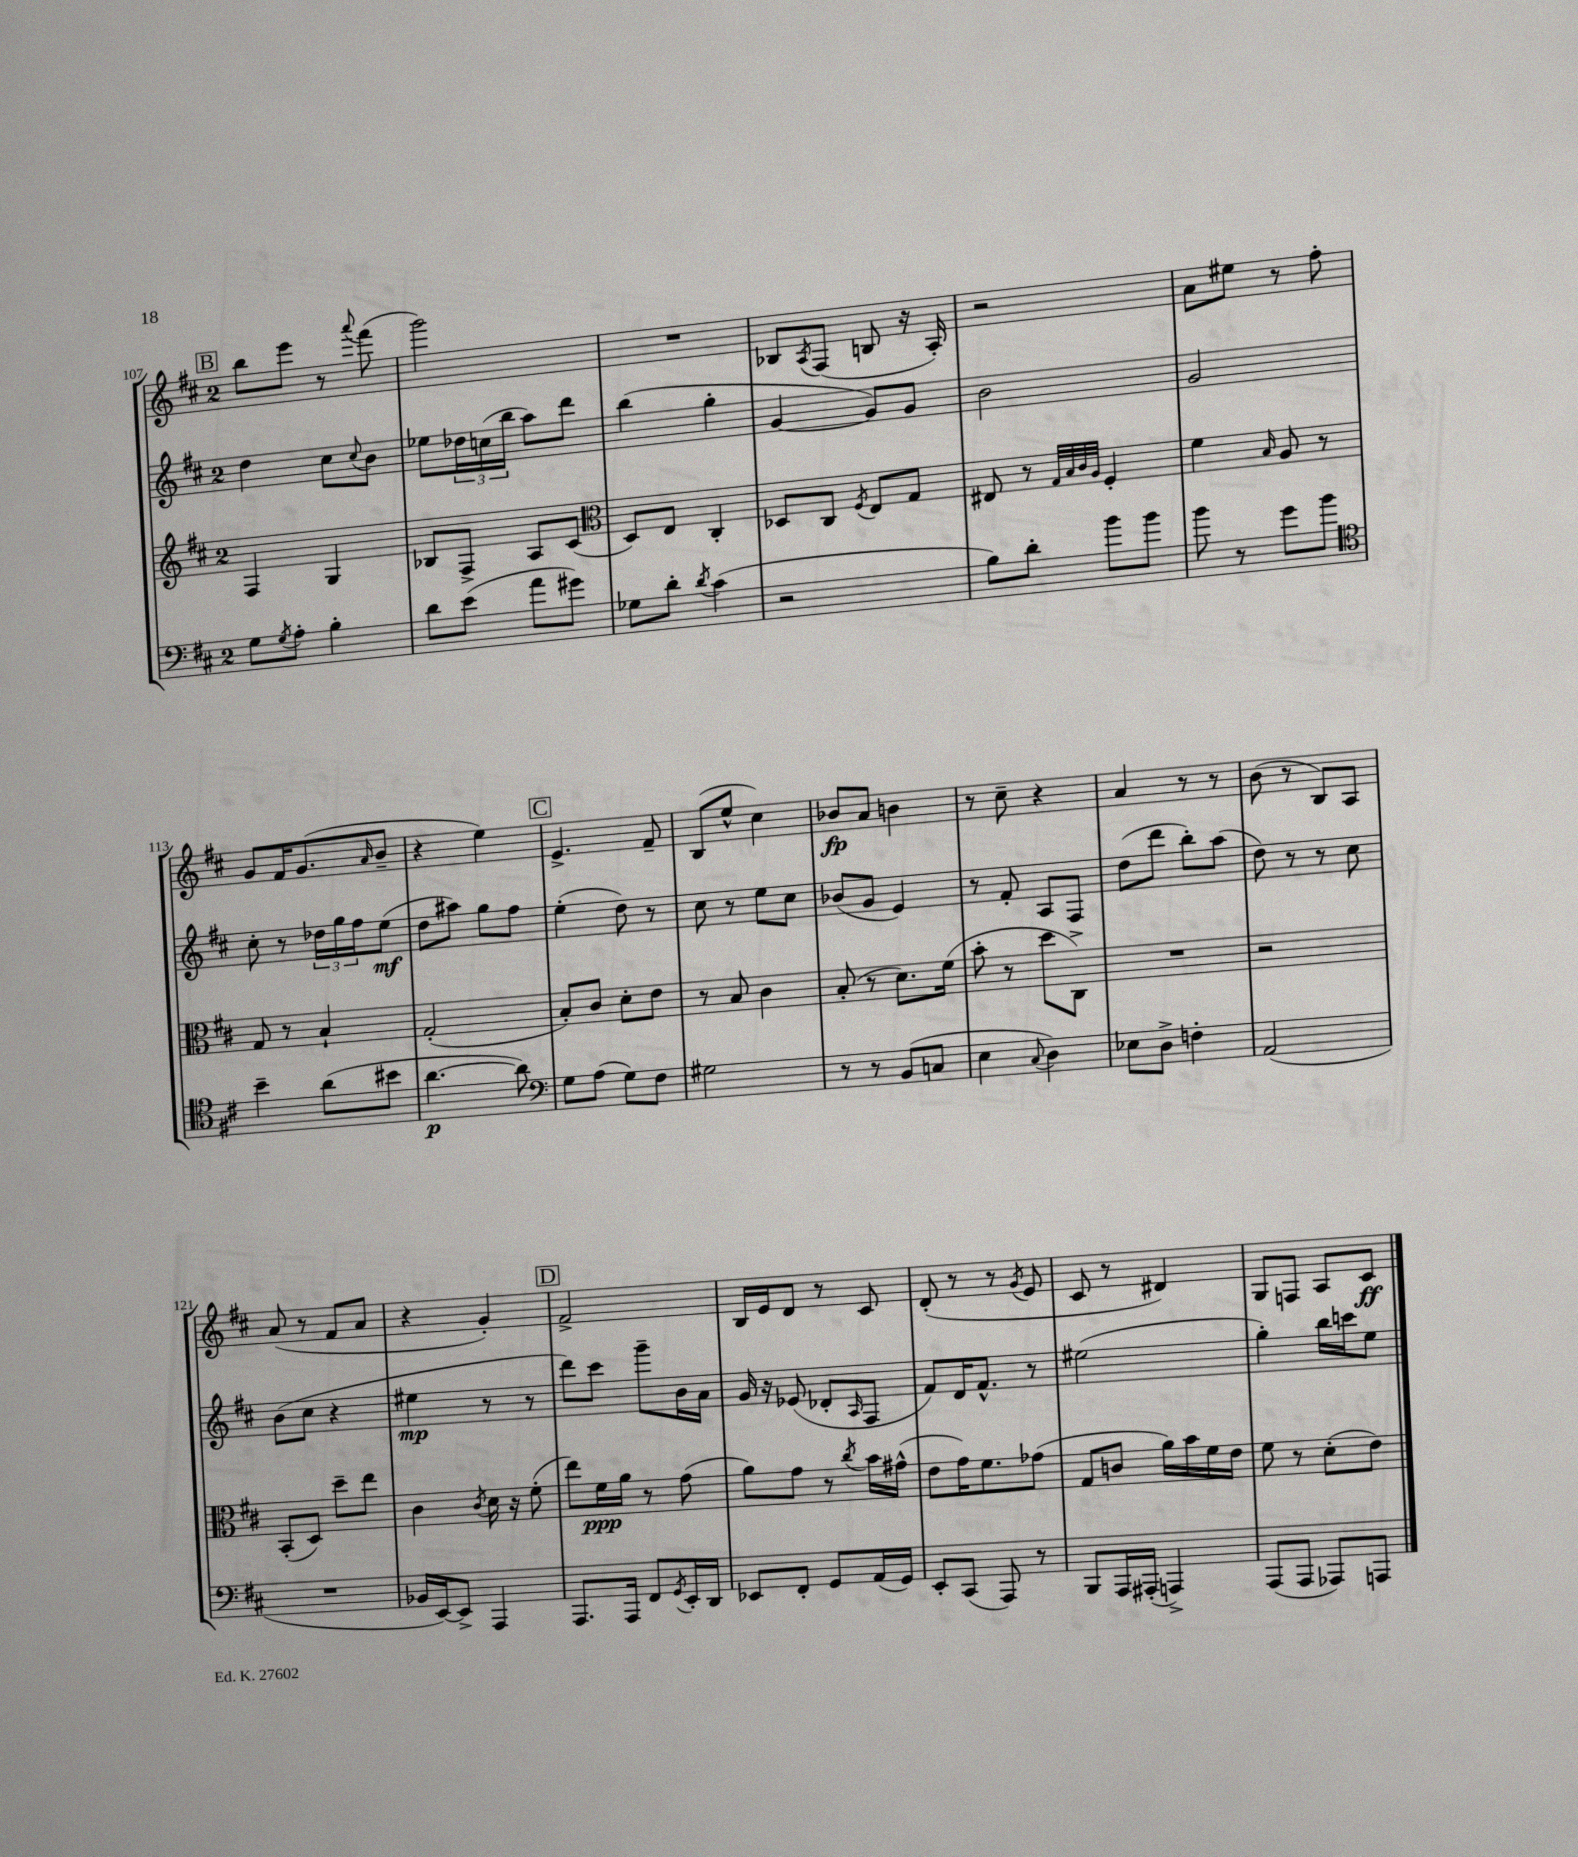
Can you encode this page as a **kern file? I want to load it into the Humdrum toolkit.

**kern	**kern	**kern	**kern
*staff4	*staff3	*staff2	*staff1
*clefF4	*clefG2	*clefG2	*clefG2
*k[f#c#]	*k[f#c#]	*k[f#c#]	*k[f#c#]
*M2/4	*M2/4	*M2/4	*M2/4
8G	4F#	4dd	8bb
8qG	.	.	.
8A'	.	.	8eee
4B'	4G	8cc#	8r
.	.	8qqcc#	8qqaaa
.	.	8b	(8fff#
=	=	=	=
8d	8B-	8ee-	2ggg)
(8e	8F#^	24dd-	.
.	.	(24cc	.
.	.	24bb	.
8a	8A	8aa)	.
8g#)	(8c#	8ddd	.
=	=	=	=
*	*clefC3	*	*
8G-	8D)	(4bb	2r
8d'	8E	.	.
8qd	.	.	.
(4c#	4C#'	4gg'	.
=	=	=	=
2r	8D-	[4g	8B-
.	.	.	8qA
.	8C#	.	(8F#
.	8qF#	.	.
.	8E	8g])	8B
.	8G	8g	16r
.	.	.	16A')
=	=	=	=
8B)	8E#	2b	2r
8d'	8r	.	.
.	32qqG	.	.
.	32qqB	.	.
.	32qqc#	.	.
.	32qqA	.	.
8b	4F#'	.	.
8b	.	.	.
=	=	=	=
8b	4f#	2g	8a
8r	.	.	8ee#
.	16qqB	.	.
8g	8A	.	8r
8b	8r	.	8ff#'
=	=	=	=
*clefC4	*	*	*
4b~	8G	8cc#'	8g
.	8r	8r	16f#
.	.	.	(8.g
(8a	4B`	24dd-	.
.	.	24gg	.
.	.	24ff#	.
.	.	.	16qqa
8b#	.	(8ee	8b~
=	=	=	=
[4.a	(2G'	8dd	4r
.	.	8aa#)	.
.	.	8gg	4ee)
8a])	.	8ff#	.
=	=	=	=
*clefF4	*	*	*
8G	8B')	(4ee'	4.e^
(8A	8c#	.	.
8G)	8d'	8dd)	.
8F#	8e	8r	8f#~
=	=	=	=
2G#	8r	8cc#	(8B
.	8B	8r	8ee^^
.	4c#	8ee	4cc#)
.	.	8cc#	.
=	=	=	=
8r	(8B'	(8b-	8b-
8r	8r	8g	8a
(8BB	8.d)	4e)	4b
8C	.	.	.
.	(16f#	.	.
=	=	=	=
4E	8b'	8r	8r
.	8r	8f#'	8cc#~
8qqC#	.	.	.
4D)	8dd	8A	4r
.	8C#^)	8F#	.
=	=	=	=
8E-	2r	(8dd	4a
8D^	.	8ddd	.
4F'	.	8bb')	8r
.	.	(8aa	8r
=	=	=	=
(2AA	2r	8dd)	(8b
.	.	8r	8r
.	.	8r	8B)
.	.	8cc#	8A
=	=	=	=
2r	(8BB'	(8b	(8a
.	8D)	8cc#	8r
.	8dd~	4r	8f#
.	8ee	.	8a
=	=	=	=
16BB-	4c#	4ee#	4r
[16EE)	.	.	.
8EE^]	.	.	.
.	8qc#	.	.
4AAA	16d	8r	4g')
.	16r	.	.
.	(8f#'	8r	.
=	=	=	=
8.AAA	8ee)	8ddd)	2f#^
.	16f#	8ccc#	.
16AAA	16a	.	.
8FF#	8r	8ggg~	.
8qGG	.	.	.
16EE'	(8g	16b	.
16DD	.	16a	.
=	=	=	=
8EE-	8a)	16g	16B
.	.	16r	16e
8FF#'	8g	(8e-	8d
8GG	8r	8d-'	8r
.	8qcc#	16qqA	.
(16AA	16b	8F#	8c#
16GG)	(16g#^^	.	.
=	=	=	=
8EE'	8e	8f#)	(8d'
(8CC#	16g)	16d	8r
.	8.f#	8.f#^^	.
8AAA)	.	.	8r
.	.	.	8qg
8r	(8g-	8r	8e
=	=	=	=
8BBB	8G	(2ee#	8c#
16AAA	8c	.	8r
(16AAA#'	.	.	.
4AAA^)	16a)	.	4d#)
.	16b	.	.
.	16f#	.	.
.	16e	.	.
=	=	=	=
(8AAA	8f#	4gg')	8G
8AAA	8r	.	8F
8AAA-)	(8d'	16bb	8A
.	.	16ccc	.
8AAA	8e)	8ee	8c#
==	==	==	==
*-	*-	*-	*-
